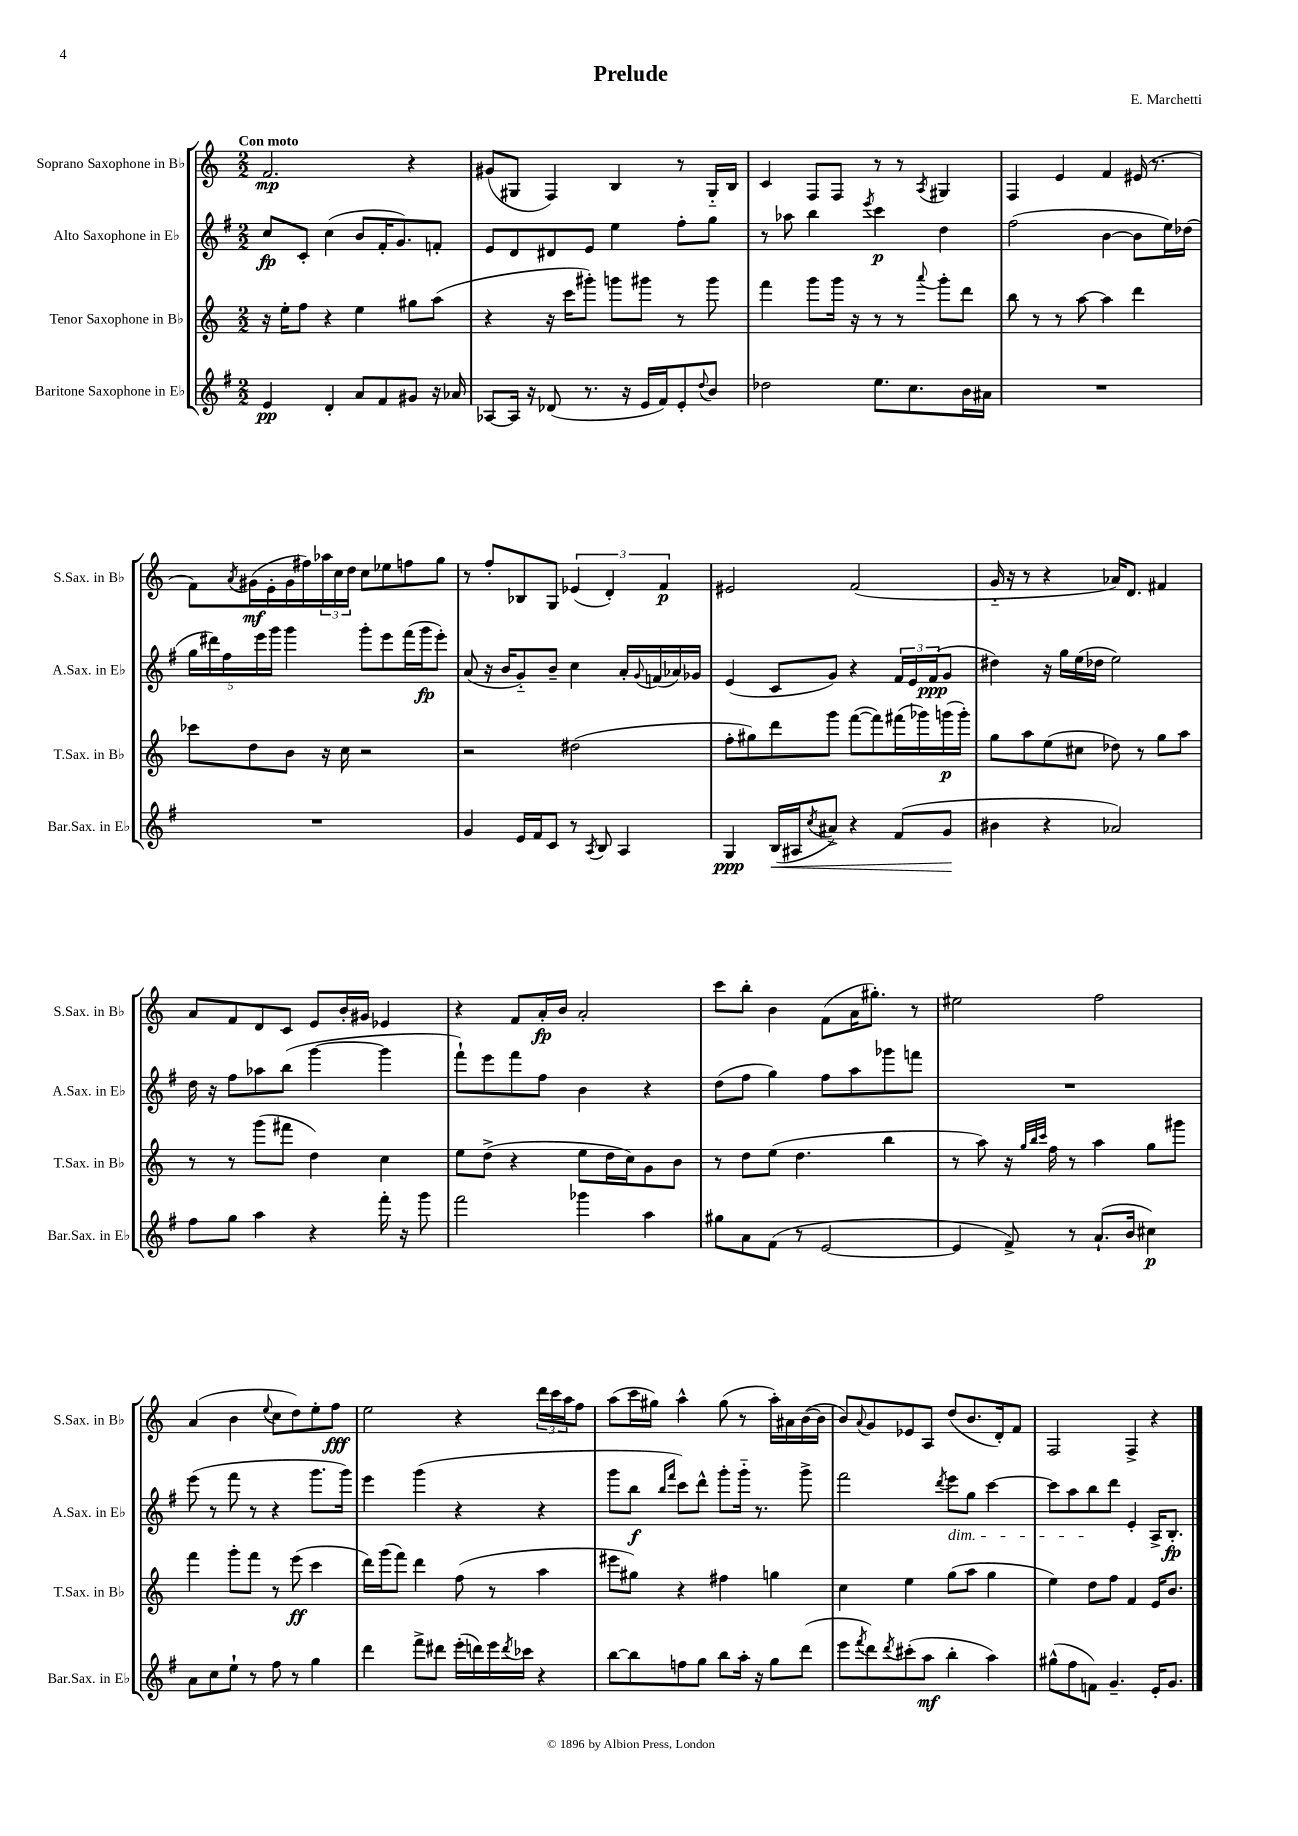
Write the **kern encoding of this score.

**kern	**kern	**kern	**kern
*staff4	*staff3	*staff2	*staff1
*clefG2	*clefG2	*clefG2	*clefG2
*k[f#]	*k[]	*k[f#]	*k[]
*M2/2	*M2/2	*M2/2	*M2/2
4e/	16r	8cc/L	2.f/
.	16ee'\LK	.	.
.	8ff\J	8c'/J	.
4d'/	4r	(4cc\	.
8a/L	4ee\	8b/L	.
8f#/	.	16f#'/K	.
.	.	8.g/)	.
8g#/J	8gg#\L	.	4r
16r	(8aa\J	8f'/J	.
16a-/	.	.	.
=	=	=	=
[8A-/L	4r	8e/L	(8g#/L
16A-/]Jk	.	8d/	8G#/J
16r	.	.	.
(8d-/	16r	8d#/	4F/)
.	16ccc\LK	.	.
8.r	8ggg#'\J)	8e/J	.
.	8ggg\L	4ee\	4B/
16r	.	.	.
16e/LL	8ggg#\J	.	.
16f#/J)	.	.	.
8e'/	8r	8ff#'\L	8r
8qqdd/	.	.	.
8b/J	8ggg#\	8gg\J	16G#'~/LL
.	.	.	16B/JJ
=	=	=	=
2dd-\	4fff\	8r	4c/
.	.	8aa-\	.
.	8ggg\L	4bb\	8F/L
.	16ggg\Jk	.	8F/J
.	16r	.	.
.	.	8qeee/	.
8.ee\L	8r	4ccc\	8r
.	8r	.	8r
8.cc\	.	.	.
.	8qqaaa/	.	8qA/
.	8ggg'\L	4dd\	4G#/
16b\L	8ddd\J	.	.
16a#\JJ	.	.	.
=	=	=	=
1r	8bb\	(2ff#\	4F/
.	8r	.	.
.	8r	.	4e/
.	[8aa\	.	.
.	4aa\]	[4b\	4f/
.	4ddd\	8b\]L	(16e#/
.	.	.	8.r
.	.	16ee\L)	.
.	.	(16dd-\JJ	.
=	=	=	=
1r	8ccc-\L	20gg\LL	8f\L)
.	.	20ddd#\)	.
.	.	20ff#\	.
.	.	.	8qa/
.	8dd\	.	(16g#\L
.	.	20eee\	.
.	.	.	16e'\
.	.	20ggg\JJ	.
.	8b\J	4ggg\	16g#\
.	.	.	16ff#\)
.	16r	.	24aa-\
.	.	.	24cc\
.	16cc\	.	.
.	.	.	24dd\JJ
.	2r	8ggg'\L	8cc\L
.	.	8eee\	8ee-\
.	.	(16fff#\L	8ff\
.	.	16ggg\J	.
.	.	8eee'\J)	8gg\J
=	=	=	=
4g/	2r	(8a/	8r
.	.	16r	8ff'/L
.	.	16b/LK	.
16e/LL	.	8g'~/)	8B-/
16f#/J	.	.	.
8c/J	.	8b~/J	8G/J
8r	(2dd#\	4cc\	(6e-/
8qA/	.	.	.
8B/	.	.	.
.	.	.	6d'/)
4A/	.	16a'/LL	.
.	.	8qqg/	.
.	.	(16f/	.
.	.	.	6f/
.	.	16a-/)	.
.	.	16g-/JJ	.
=	=	=	=
4G/	8ff'\L	(4e/	2e#/
.	8gg#\)	.	.
(16B/LL	8ddd\	8c/L	.
16A#/J	.	.	.
8qcc/	.	.	.
8a#^/J)	8ggg\J	8g/J)	.
4r	([8fff\L	4r	(2f/
.	8fff\])	.	.
(8f#/L	(16fff#\L	24f#/LL	.
.	.	24e/	.
.	16ggg-\)	.	.
.	.	(24f#/J	.
8g/J	(16ggg\	8g/J	.
.	16ggg'\JJ)	.	.
=	=	=	=
4b#\	8gg\L	4dd#\)	16g'~/
.	.	.	16r
.	8aa\	.	8r
4r	(8ee\	16r	4r
.	.	16gg\LL	.
.	8cc#\J	(16ee\	.
.	.	16dd-\JJ	.
2a-/)	8dd-\)	2ee\)	16a-/LK)
.	.	.	8.d/J
.	8r	.	.
.	8gg\L	.	4f#/
.	8aa\J	.	.
=	=	=	=
8ff#\L	8r	16dd\	8a/L
.	.	16r	.
8gg\J	8r	8ff#\L	8f/
4aa\	(8ggg\L	8aa-\	8d/
.	8fff#\J	(8bb\J	8c/J
4r	4dd\)	[4ggg\	8e/L
.	.	.	16b'/L
.	.	.	16g#/JJ
16fff#'\	4cc\	4ggg\]	4e-/
16r	.	.	.
8ggg\	.	.	.
=	=	=	=
2fff#\	8ee\L	8fff#`\L)	4r
.	(8dd^\J	8eee\	.
.	4r	8fff#\	8f/L
.	.	8ff#\J	16a'/L
.	.	.	16b/JJ
4ggg-\	8ee\L	4b\	2a'/
.	16dd\L	.	.
.	16cc\J)	.	.
4aa\	8g\	4r	.
.	8b\J	.	.
=	=	=	=
8gg#\L	8r	(8dd\L	8ccc\L
8a\	8dd\L	8ff#\J	8bb'\J
(8f#\J	(8ee\J	4gg\)	4b\
8r	4.dd\	.	.
[2e/	.	8ff#\L	(8f\L
.	.	8aa\	16a\K
.	.	.	8.gg#'\J)
.	4bb\	8ggg-\	.
.	.	8fff\J	8r
=	=	=	=
4e/]	8r	1r	2ee#\
.	8aa\)	.	.
8f#^/)	16r	.	.
.	32qqgg/LLL	.	.
.	32qqbb/	.	.
.	32qqccc/JJJ	.	.
.	16ff\	.	.
8r	8r	.	.
(8.a`/L	4aa\	.	2ff\
16b/Jk	.	.	.
4cc#\)	8gg\L	.	.
.	8ggg#\J	.	.
=	=	=	=
8a\L	4fff\	(8eee\	(4a/
8cc\	.	8r	.
8ee`\J	8ggg'\L	8fff#\	4b\
8r	8fff\J	8r	.
.	.	.	8qqee/
8ff#\	8r	4r	8cc\L
8r	(8eee\	.	8dd\)
4gg\	4ccc\	8.ggg\L	8ee'\
.	.	.	8ff\J
.	.	16ggg\Jk)	.
=	=	=	=
4ddd\	16ddd\LL)	4eee\	2ee\
.	(16ggg\J	.	.
.	8fff\J)	.	.
8fff#^\L	4ddd\	(4ggg\	.
8ddd#\J	.	.	.
(16eee'\LL	(8ff\	4r	4r
16ddd\)	.	.	.
16eee\	8r	.	.
8qddd/	.	.	.
16ccc-\JJ	.	.	.
4r	4aa\	4r	24ddd\LL
.	.	.	24ccc\
.	.	.	24aa\J
.	.	.	8ff\J
=	=	=	=
[8bb\L	8eee#\L	8ggg\L	(8aa\L
8bb\]	8gg#\J)	8bb\J	16ccc\L
.	.	.	16gg#\JJ)
.	.	16qqbb/LL	.
.	.	16qqfff#/JJ	.
8ff\	4r	8ccc\L)	4aa^^\
8gg\J	.	8ddd^^\J	.
8bb\L	4ff#\	8ggg'\L	(8gg#\
16aa'\Jk	.	16ggg'~\Jk	8r
16r	.	8.r	.
8gg\L	4gg\	.	16aa'\LL)
.	.	.	16a#\
(8ddd\J	.	8ggg^\	([16b\
.	.	.	16b\]JJ
=	=	=	=
8eee\L	4cc\	2fff#\	8b/L)
8qfff#/	.	.	8qqa/
8ddd\)	.	.	8g/
8qddd/	.	.	.
(8ccc#'\	4ee\	.	8e-/
8aa\J	.	.	8A/J
.	.	8qddd/	.
4bb'\	(8gg\L	8eee\L	(8dd/L
.	8aa\J	8gg\J	8.b/
4aa\)	4gg\	[4ccc\	.
.	.	.	16d'/k)
.	.	.	8f/J
=	=	=	=
(8gg#^^\L	4ee\)	8ccc\]L	2F/
8ff#\	.	8aa\	.
8f\J)	8dd\L	8bb\	.
4.g~/	8ff\J	8ddd\J	.
.	4f/	4e'/	4F^/
16e'/LK	16e/LK	16A^/LK	4r
8.g/J	8.b/J	8.B'/J	.
==	==	==	==
*-	*-	*-	*-
